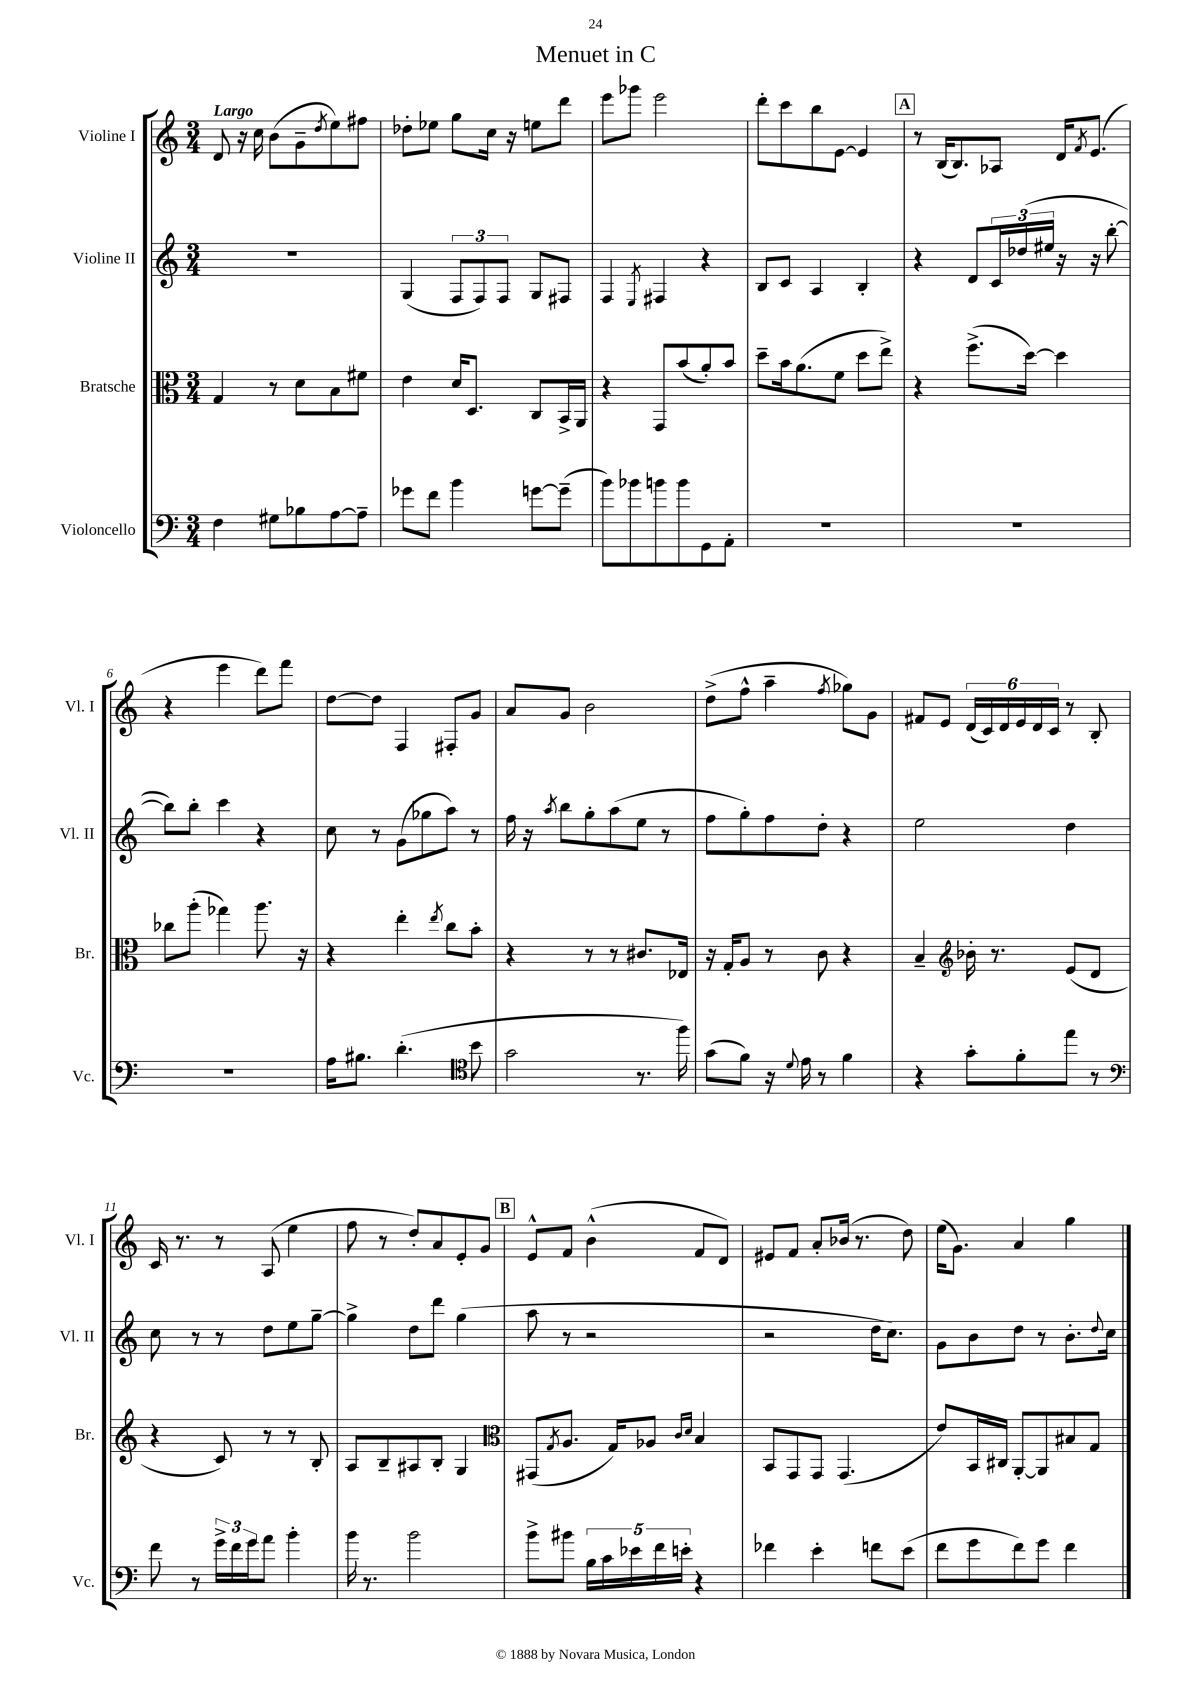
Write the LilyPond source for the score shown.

\header { title = "Menuet in C" }
<<
\new StaffGroup <<
\new Staff = "s0" \with { instrumentName = "Violine I" shortInstrumentName = "Vl. I" } {
    \clef treble \key c \major \numericTimeSignature \time 3/4 \tempo "Largo"
    d'8 r16 c''16 b'8( g'8-- \acciaccatura { d''8 } e''8) fis''8 |
    des''8-. ees''8 g''8 c''16 r16 e''8 d'''8 |
    e'''8 ges'''8 e'''2 |
    d'''8-. c'''8 b''8 e'8~ e'4 |
    \mark \markup { \box "A" } r8 b16( b8.) aes8 d'16 \acciaccatura { f'8 } e'8.( |
    r4 e'''4 d'''8) f'''8 |
    d''8~ d''8 f4 fis8-. g'8 |
    a'8 g'8 b'2 |
    d''8->( f''8-^ a''4-- \acciaccatura { f''8 } ges''8) g'8 |
    fis'8 e'8 \tuplet 6/4 { d'16( c'16) d'16 e'16 d'16 c'16 } r8 b8-. |
    c'16 r8. r8 a8( e''4 |
    f''8 r8 d''8-.) a'8 e'8-. g'8 |
    \mark \markup { \box "B" } e'8-^ f'8 b'4-^( f'8 d'8) |
    eis'8 f'8 a'8-. bes'16( r8. d''8) |
    e''16( g'8.) a'4 g''4 \bar "|." |
}
\new Staff = "s1" \with { instrumentName = "Violine II" shortInstrumentName = "Vl. II" } {
    \clef treble \key c \major \numericTimeSignature \time 3/4
    R2. |
    g4( \tuplet 3/2 { f8 f8) f8 } g8 fis8 |
    f4 \acciaccatura { e8 } fis4 r4 |
    b8 c'8 a4 b4-. |
    \mark \markup { \box "A" } r4 d'8 \tuplet 3/2 { c'16 des''16( eis''16 } r16 r16 b''8~-. |
    b''8) b''8-. c'''4 r4 |
    c''8 r8 g'8( ges''8 a''8) r8 |
    f''16 r16 \acciaccatura { a''8 } b''8 g''8-. a''8( e''8 r8 |
    f''8 g''8-.) f''8 d''8-. r4 |
    e''2 d''4 |
    c''8 r8 r8 d''8 e''8 g''8~-- |
    g''4-> d''8 d'''8 g''4( |
    \mark \markup { \box "B" } a''8 r8 r2 |
    r2 d''16 c''8.) |
    g'8 b'8 d''8 r8 b'8.-. \appoggiatura { d''8 } c''16 \bar "|." |
}
\new Staff = "s2" \with { instrumentName = "Bratsche" shortInstrumentName = "Br." } {
    \clef alto \key c \major \numericTimeSignature \time 3/4
    g4 r8 d'8 b8 fis'8 |
    e'4 d'16 d8. c8 b,16-> a,16 |
    r4 g,8 b'8( a'8-.) b'8 |
    d''8-- b'16 a'8.( f'8 d''8 e''8->) |
    \mark \markup { \box "A" } r4 f''8.->( d''16~) d''4 |
    ces''8 a''8-.( ges''4) a''8. r16 |
    r4 e''4-. \acciaccatura { e''8 } c''8 b'8-. |
    r4 r8 r8 cis'8. ees16 |
    r16 g16-. a8 r8 c'8 r4 |
    b4-- \clef treble bes'16-. r8. e'8( d'8 |
    r4 c'8) r8 r8 b8-. |
    a8 b8-- ais8 b8-. g4 |
    \mark \markup { \box "B" } \clef alto gis,8( \acciaccatura { g8 } a8. g16) aes8 \grace { c'16 d'16 } b4 |
    b,8 g,8 g,8 g,4.( |
    e'8) b,16 cis16 a,8~-. a,8 bis8 g8 \bar "|." |
}
\new Staff = "s3" \with { instrumentName = "Violoncello" shortInstrumentName = "Vc." } {
    \clef bass \key c \major \numericTimeSignature \time 3/4
    f4 gis8 bes8 a8~ a8-- |
    ges'8 f'8 b'4 g'8~ g'8--( |
    b'8) bes'8 b'8 b'8 g,8 a,8-. |
    R2. |
    \mark \markup { \box "A" } R2. |
    R2. |
    a16 bis8. d'4.-.( \clef tenor b'8 |
    g'2 r8. f''16) |
    g'8( f'8) r16 \appoggiatura { d'8 } e'16 r8 f'4 |
    r4 g'8-. f'8-. e''8 r8 |
    \clef bass f'8 r8 \tuplet 3/2 { g'16-> f'16 g'16 } a'8 b'4-. |
    b'16 r8. b'2 |
    \mark \markup { \box "B" } b'8-> bis'8 \tuplet 5/4 { b16 c'16 ees'16 f'16 e'16-. } r4 |
    fes'4 e'4-. f'8 e'8( |
    f'8 g'8 f'8) g'8 f'4 \bar "|." |
}
>>
>>
